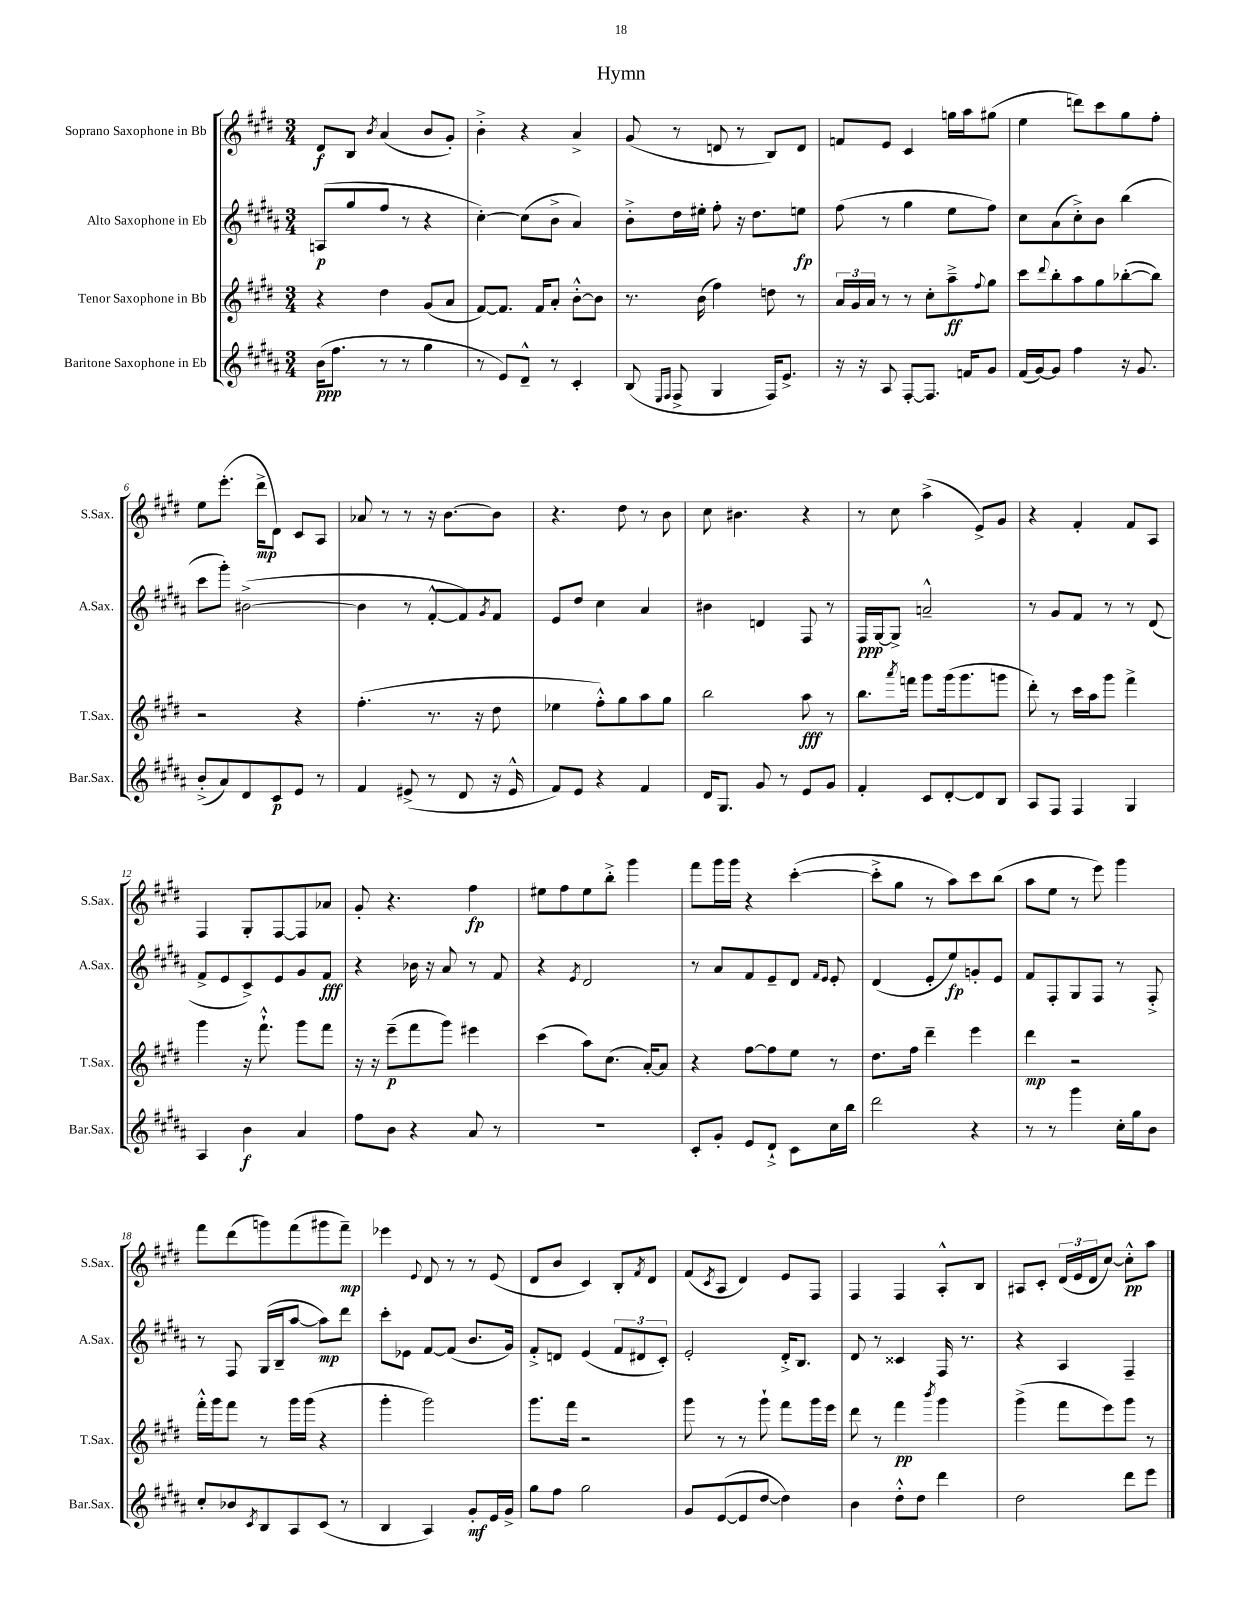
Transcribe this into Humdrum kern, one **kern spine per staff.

**kern	**dynam	**kern	**dynam	**kern	**dynam	**kern	**dynam
*part4	*part4	*part3	*part3	*part2	*part2	*part1	*part1
*staff4	*staff4	*staff3	*staff3	*staff2	*staff2	*staff1	*staff1
*I"Baritone Saxophone in Eb	*	*I"Tenor Saxophone in Bb	*	*I"Alto Saxophone in Eb	*	*I"Soprano Saxophone in Bb	*
*I'Bar.Sax.	*	*I'T.Sax.	*	*I'A.Sax.	*	*I'S.Sax.	*
*clefG2	*	*clefG2	*	*clefG2	*	*clefG2	*
*k[f#c#g#d#a#]	*	*k[f#c#g#d#]	*	*k[f#c#g#d#a#]	*	*k[f#c#g#d#]	*
*M3/4	*	*M3/4	*	*M3/4	*	*M3/4	*
=1	=1	=1	=1	=1	=1	=1	=1
(16b\KL	ppp	4r	.	(8An/L	p	8d#/L	f
8.ff#\J	.	.	.	.	.	.	.
.	.	.	.	8gg#/	.	8B/J	.
.	.	.	.	.	.	8qb/	.
8r	.	4dd#\	.	8ff#/J	.	(4a/	.
8r	.	.	.	8r	.	.	.
4gg#\	.	(8g#/L	.	4r	.	8b/L	.
.	.	8a/J	.	.	.	8g#'/J)	.
=2	=2	=2	=2	=2	=2	=2	=2
8r	.	[8f#/L)	.	[4cc#'\)	.	4b'^\	.
8e/L)	.	8.f#/J]	.	.	.	.	.
8d#~^^/J	.	.	.	(8cc#\L]	.	4r	.
.	.	16f#/KL	.	.	.	.	.
8r	.	8a'/J	.	8b^\J	.	.	.
4c#'/	.	[8b'^^\L	.	4a#/)	.	4a^/	.
.	.	8b\J]	.	.	.	.	.
=3	=3	=3	=3	=3	=3	=3	=3
(8B/	.	8.r	.	8b'^\L	.	(8g#/	.
16qqE/LL	.	.	.	.	.	.	.
16qqF#/JJ	.	.	.	.	.	.	.
8F#^/	.	.	.	16dd#\L	.	8r	.
.	.	(16b\	.	16ee#X'\JJ	.	.	.
4G#/	.	4ff#\)	.	8ff#'\	.	8dn/	.
.	.	.	.	16r	.	8r	.
.	.	.	.	8.dd#\L	.	.	.
16F#/KL)	.	8ddn\	.	.	.	8B/L)	.
8.e^/J	.	.	.	.	.	.	.
.	.	8r	.	8een\J	fp	8d/J	.
=4	=4	=4	=4	=4	=4	=4	=4
16r	.	24a/LL	.	(8ff#\	.	8fn/L	.
.	.	24g#/	.	.	.	.	.
16r	.	.	.	.	.	.	.
.	.	24a/JJ	.	.	.	.	.
8A#/	.	8r	.	8r	.	8e/J	.
[8F#'/L	.	8r	.	4gg#\	.	4c#/	.
8.F#/J]	.	8cc#'\L	.	.	.	.	.
.	.	8aa~^\	ff	8ee\L	.	16ggn\LL	.
16fn/KL	.	.	.	.	.	16aa\J	.
.	.	8qqff#/	.	.	.	.	.
8g#/J	.	8gg#\J	.	8ff#\J)	.	(8gg#X\J	.
=5	=5	=5	=5	=5	=5	=5	=5
(16f#/LL	.	8ccc#\L	.	8cc#\L	.	4ee\	.
[16g#/J)	.	.	.	.	.	.	.
.	.	8qqddd#/	.	.	.	.	.
8g#/J]	.	8bb'\	.	(8a#\	.	.	.
4ff#\	.	8aa\	.	8cc#'^\)	.	8dddn\L)	.
.	.	8gg#\	.	8b\J	.	8ccc#\	.
16r	.	([8bb-X'\	.	(4bb\	.	8gg#\	.
8.g#/	.	.	.	.	.	.	.
.	.	8bb-\J])	.	.	.	8ff#'\J	.
!!LO:LB:g=z
=6	=6	=6	=6	=6	=6	=6	=6
(8b'^/L	.	2r	.	8ccc#\L	.	8ee\L	.
8a#/)	.	.	.	8ggg#'\J)	.	(8.eee'\J	.
8d#/	.	.	.	([2b#X^\	.	.	.
.	.	.	.	.	.	16ddd#^\KL	mp
8c#/	p	.	.	.	.	8d#\J)	.
8e/J	.	4r	.	.	.	8c#/L	.
8r	.	.	.	.	.	8A/J	.
=7	=7	=7	=7	=7	=7	=7	=7
4f#/	.	(4.ff#'\	.	4b#\]	.	8a-X/	.
.	.	.	.	.	.	8r	.
(8e#X^/	.	.	.	8r	.	8r	.
8r	.	8.r	.	[8f#'^^/L	.	16r	.
.	.	.	.	.	.	[8.b\L	.
8d#/	.	.	.	8f#/])	.	.	.
.	.	16r	.	.	.	.	.
.	.	.	.	8qg#/	.	.	.
16r	.	8dd#\	.	8f#/J	.	8b\J]	.
16e#^^/	.	.	.	.	.	.	.
=8	=8	=8	=8	=8	=8	=8	=8
8f#/L)	.	4ee-X\	.	8e/L	.	4.r	.
8e/J	.	.	.	8dd#/J	.	.	.
4r	.	8ff#'^^\L)	.	4cc#\	.	.	.
.	.	8gg#\	.	.	.	8dd#\	.
4f#/	.	8aa\	.	4a#/	.	8r	.
.	.	8gg#\J	.	.	.	8b\	.
=9	=9	=9	=9	=9	=9	=9	=9
16d#/KL	.	2bb\	.	4b#X\	.	8cc#\	.
8.G#/J	.	.	.	.	.	.	.
.	.	.	.	.	.	4.b#X\	.
8g#/	.	.	.	4dn/	.	.	.
8r	.	.	.	.	.	.	.
8e/L	.	8aa\	fff	8F#/	.	4r	.
8g#/J	.	8r	.	8r	.	.	.
=10	=10	=10	=10	=10	=10	=10	=10
4f#'/	.	8.bb\L	.	16F#/LL	ppp	8r	.
.	.	.	.	[16G#/J	.	.	.
.	.	.	.	8G#^/J]	.	8cc#\	.
.	.	8qaaa/	.	.	.	.	.
.	.	16fffn\Jk	.	.	.	.	.
8c#/L	.	8ggg#\L	.	2an~^^/	.	(4aa^\	.
[8d#'/	.	(16ggg#\k	.	.	.	.	.
.	.	8.ggg#\	.	.	.	.	.
8d#/]	.	.	.	.	.	8e^/L)	.
8B/J	.	8gggn\J	.	.	.	8g#/J	.
=11	=11	=11	=11	=11	=11	=11	=11
8A#/L	.	8ddd#'\)	.	8r	.	4r	.
8F#/J	.	8r	.	8g#/L	.	.	.
4F#/	.	16ccc#\LL	.	8f#/J	.	4f#'/	.
.	.	16aa\J	.	.	.	.	.
.	.	8ggg#\J	.	8r	.	.	.
4G#/	.	4fff#^\	.	8r	.	8f#/L	.
.	.	.	.	(8d#/	.	8A/J	.
!!LO:LB:g=z
=12	=12	=12	=12	=12	=12	=12	=12
4A#/	.	4ggg#\	.	8f#^/L	.	4F#/	.
.	.	.	.	8e/	.	.	.
4b\	f	16r	.	8c#^/)	.	8G#'/L	.
.	.	8.fff#`^^\	.	.	.	.	.
.	.	.	.	8e/	.	[8F#/	.
4a#/	.	8ggg#\L	.	8g#/	.	8F#/]	.
.	.	8fff#\J	.	8f#/J	fff	8a-X/J	.
=13	=13	=13	=13	=13	=13	=13	=13
8ff#\L	.	16r	.	4r	.	8g#'/	.
.	.	16r	.	.	.	.	.
8b\J	.	(8eee~\L	p	.	.	4.r	.
4r	.	8fff#\	.	16b-X\	.	.	.
.	.	.	.	16r	.	.	.
.	.	8ggg#\J)	.	8a#/	.	.	.
8a#/	.	4eee#X\	.	8r	.	4ff#\	fp
8r	.	.	.	8f#/	.	.	.
=14	=14	=14	=14	=14	=14	=14	=14
2.r	.	(4ccc#\	.	4r	.	8ee#X\L	.
.	.	.	.	.	.	8ff#\	.
.	.	.	.	8qe/	.	.	.
.	.	8aa\L)	.	2d#/	.	8ee#\	.
.	.	(8.cc#\J	.	.	.	8bb'^\J	.
.	.	.	.	.	.	4ggg#\	.
.	.	[16a'/KL)	.	.	.	.	.
.	.	8a/J]	.	.	.	.	.
=15	=15	=15	=15	=15	=15	=15	=15
8c#'/L	.	4r	.	8r	.	8fff#\L	.
8g#'/J	.	.	.	8a#/L	.	16ggg#\L	.
.	.	.	.	.	.	16ggg#\JJ	.
8e/L	.	[8ff#\L	.	8f#/	.	4r	.
8d#`^/J	.	8ff#\]	.	8e~/	.	.	.
8c#\L	.	8ee\J	.	8d#/J	.	([4ccc#'\	.
.	.	.	.	16qqf#/LL	.	.	.
.	.	.	.	16qqe/JJ	.	.	.
16cc#\L	.	8r	.	8e'/	.	.	.
16bb\JJ	.	.	.	.	.	.	.
=16	=16	=16	=16	=16	=16	=16	=16
2ddd#\	.	8.dd#\L	.	(4d#/	.	8ccc#'^\L]	.
.	.	.	.	.	.	8gg#\J	.
.	.	16ff#\Jk	.	.	.	.	.
.	.	4ddd#~\	.	8e'/L	.	8r	.
.	.	.	.	8ee/)	fp	8aa\L)	.
4r	.	4eee\	.	8gn'/	.	8ccc#\	.
.	.	.	.	8e/J	.	(8bb\J	.
=17	=17	=17	=17	=17	=17	=17	=17
8r	.	4ddd#\	mp	8f#/L	.	8aa\L	.
8r	.	.	.	8F#'/	.	8ee\J	.
4ggg#\	.	2r	.	8G#/	.	8r	.
.	.	.	.	8F#/J	.	8eee\)	.
16cc#'\LL	.	.	.	8r	.	4ggg#\	.
16gg#\J	.	.	.	.	.	.	.
8b\J	.	.	.	8F#'^/	.	.	.
!!LO:LB:g=z
=18	=18	=18	=18	=18	=18	=18	=18
8cc#'/L	.	16fff#'^^\LL	.	8r	.	8fff#\L	.
.	.	16ggg#\J	.	.	.	.	.
8b-X/	.	8fff#\J	.	8F#/	.	(8ddd#\	.
8qc#/	.	.	.	.	.	.	.
8B/	.	8r	.	(16G#/LL	.	8gggn\)	.
.	.	.	.	16B~/J	.	.	.
8A#/	.	16ggg#\LL	.	[8aa#/J	.	(8fff#\	.
.	.	(16ggg#\JJ	.	.	.	.	.
(8c#/J	.	4r	.	8aa#\L])	mp	8ggg#X\	.
8r	.	.	.	8ddd#\J	.	8fff#~\J)	mp
=19	=19	=19	=19	=19	=19	=19	=19
4B/	.	4ggg#'\	.	8ccc#'\L	.	4eee-X\	.
.	.	.	.	8e-X\J	.	.	.
.	.	.	.	.	.	8qqe/	.
4A#/)	.	2ggg#\)	.	[8f#/L	.	8d#/	.
.	.	.	.	(8f#/J]	.	8r	.
8g#'/L	mf	.	.	8.b/L	.	8r	.
16e/L	.	.	.	.	.	(8e/	.
16g#^/JJ	.	.	.	16g#/Jk)	.	.	.
=20	=20	=20	=20	=20	=20	=20	=20
8gg#\L	.	8.ggg#\L	.	8f#'^/L	.	8d#/L	.
8ff#\J	.	.	.	8dn/J	.	8b/J	.
.	.	16fff#\Jk	.	.	.	.	.
2gg#\	.	2r	.	(4e/	.	4c#/)	.
.	.	.	.	12f#/L	.	8B'/L	.
.	.	.	.	12d#X/	.	.	.
.	.	.	.	.	.	8qf#/	.
.	.	.	.	.	.	8d#/J	.
.	.	.	.	12c#'/J)	.	.	.
=21	=21	=21	=21	=21	=21	=21	=21
8g#/L	.	8ggg#\	.	2e'/	.	(8f#/L	.
.	.	.	.	.	.	8qc#/	.
([8e/	.	8r	.	.	.	8A/J	.
8e/]	.	8r	.	.	.	4d#/)	.
[8dd#/J	.	8ggg#`\	.	.	.	.	.
4dd#\])	.	8fff#\L	.	16d#'^/KL	.	8e/L	.
.	.	.	.	8.B/J	.	.	.
.	.	16ggg#\L	.	.	.	8F#/J	.
.	.	16eee\JJ	.	.	.	.	.
=22	=22	=22	=22	=22	=22	=22	=22
4b\	.	8ddd#\	.	8d#/	.	4F#/	.
.	.	8r	.	8r	.	.	.
8dd#'^^\L	.	4fff#\	pp	4c##X/	.	4F#/	.
8dd#\J	.	.	.	.	.	.	.
.	.	8qbbb/	.	.	.	.	.
4ddd#\	.	4ggg#\	.	16F#/	.	8A'^^/L	.
.	.	.	.	8.r	.	.	.
.	.	.	.	.	.	8B/J	.
=23	=23	=23	=23	=23	=23	=23	=23
2dd#\	.	(4ggg#^\	.	4r	.	8A#X/L	.
.	.	.	.	.	.	8c#'/J	.
.	.	8fff#\L	.	4A#/	.	(24d#/LL	.
.	.	.	.	.	.	24e/	.
.	.	.	.	.	.	24d#/J	.
.	.	8eee\)	.	.	.	[8cc#/J)	.
8ddd#\L	.	8ggg#\J	.	4F#~/	.	8cc#'^^\L]	pp
8eee\J	.	8r	.	.	.	8aa\J	.
==	==	==	==	==	==	==	==
*-	*-	*-	*-	*-	*-	*-	*-
